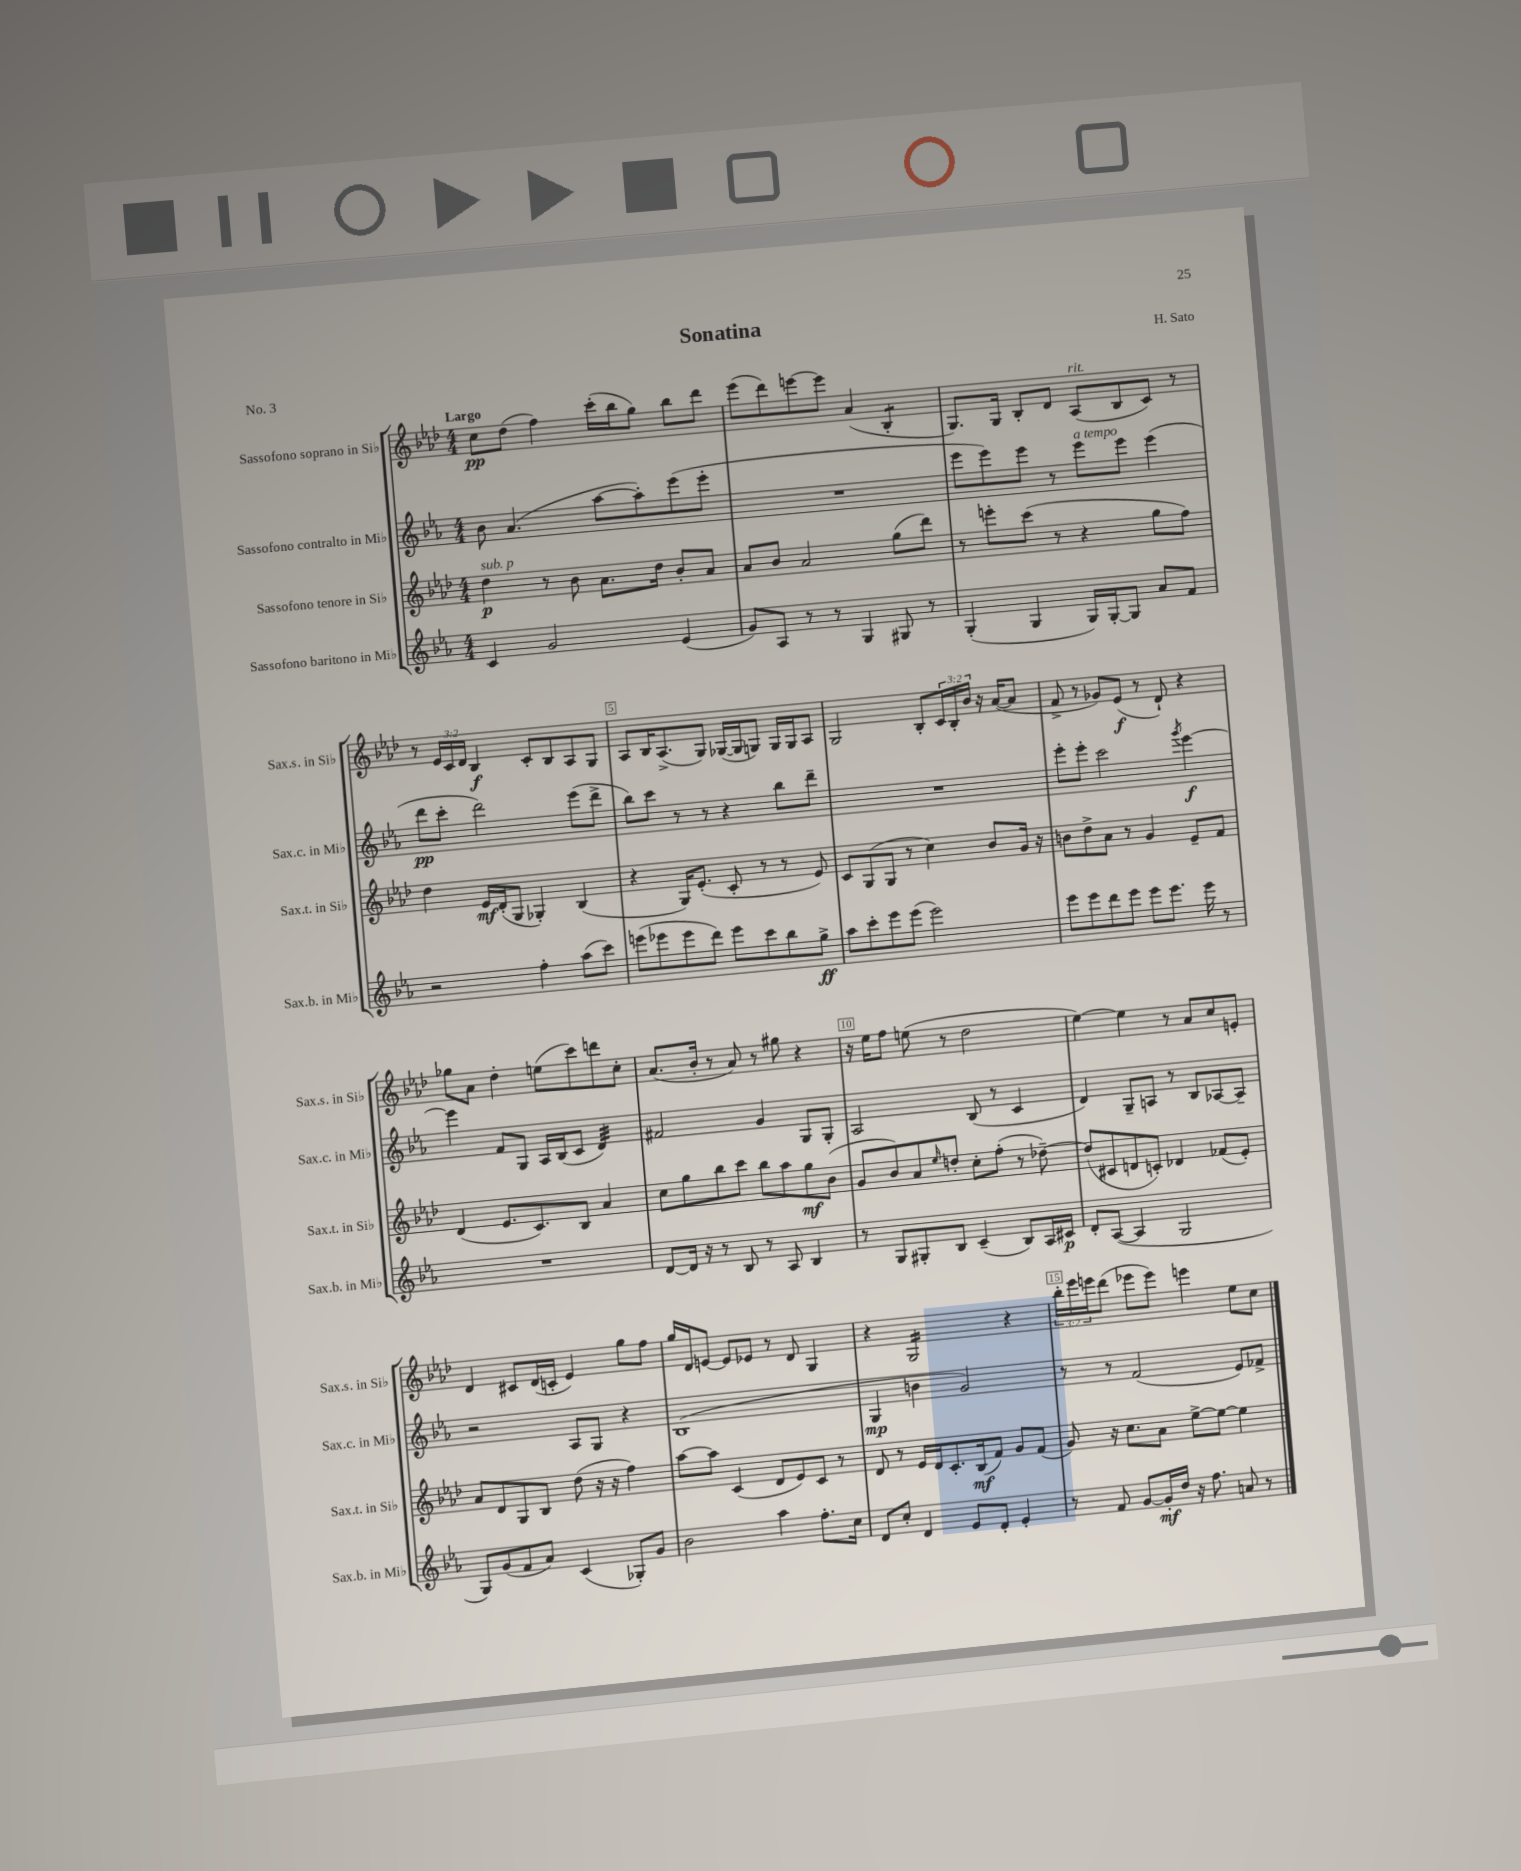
\header { title = "Sonatina" composer = "H. Sato" piece = "No. 3" }
<<
\new StaffGroup <<
\new Staff = "s0" \with { instrumentName = "Sassofono soprano in Sib" shortInstrumentName = "Sax.s. in Sib" } {
    \clef treble \key aes \major \numericTimeSignature \time 4/4 \override Staff.TupletNumber.text = #tuplet-number::calc-fraction-text \tempo "Largo"
    c''8\pp des''8( f''4) c'''16-.( bes''16 g''8) bes''8 des'''8 |
    ees'''8( des'''8) e'''8~ e'''8 aes'4( bes4:8-. |
    g8.) g16 bes8-. des'8 aes8^\markup { \italic "rit." }( bes8 c'8) r8 |
    r8 \tuplet 3/2 { ees'16 c'16 des'16 } bes4\f c'8-. bes8 aes8 g8 |
    aes8 bes16 aes8.->( g8) ges16~( ges16 g8) g16 g16 aes8 |
    g2 bes8-. \tuplet 3/2 { c'16 bes16-. bes'16 } r16 aes'16~( aes'8 |
    f'8-> r8 ges'8) ees'8\f( r8 des'8-!) r4 |
    ges''8 aes'8 des''4-. e''8( c'''8) d'''8 c''8-. |
    aes'8.( bes'16-. r8 aes'8) r8 gis''8 r4 |
    r16 ees''16 f''8 e''8( r8 des''2 |
    ees''4~) ees''4 r8 aes'8 c''8 e'8-. |
    des'4 cis'8 des'16( c'16-. ees'4) g''8 f''8 |
    g''16 des'16 e'8~ e'8 ees'8 r8 des'8 g4 |
    r4 g2:16 r4 |
    \tuplet 3/2 { bes''16-. ees'''16 e'''16 } des'''8( ees'''8 ees'''8) e'''4 ees''8 c''8 \bar "|." |
}
\new Staff = "s1" \with { instrumentName = "Sassofono contralto in Mib" shortInstrumentName = "Sax.c. in Mib" } {
    \clef treble \key ees \major \numericTimeSignature \time 4/4
    bes'8 aes'4.( aes''8~ aes''8-.) ees'''8( ees'''8-. |
    R1 |
    ees'''8 ees'''8) ees'''8 r8 ees'''8^\markup { \italic "a tempo" } ees'''8 ees'''4( |
    d'''8\pp c'''8-. d'''2) ees'''8( d'''8-> |
    bes''8) c'''8 r8 r8 r4 bes''8 d'''8-- |
    R1 |
    ees'''8-. ees'''8-. c'''2 \acciaccatura { g'''8 } ees'''4~\f |
    ees'''4 f'8 g8 aes16 bes16( c'8 d'4:32) |
    fis'2 g'4 g8 g8-. |
    aes2 bes8( r8 c'4 |
    d'4) g8-- a8 r8 bes8 aes8~ aes8-- |
    r2 aes8 g8 r4 |
    bes1( |
    g4\mp b'4 g'2) |
    r8 r8 f'2( ees'8) fes'8-> \bar "|." |
}
\new Staff = "s2" \with { instrumentName = "Sassofono tenore in Sib" shortInstrumentName = "Sax.t. in Sib" } {
    \clef treble \key aes \major \numericTimeSignature \time 4/4
    des''4\p^\markup { \italic "sub. p" } r8 bes'8 aes'8. des''16 bes'8-. aes'8 |
    aes'8 bes'8 aes'2 g''8( des'''8) |
    r8 e'''8-. c'''8( r8 r4 g''8 f''8) |
    des''4 ees'16\mf des'16-.( g8 ges4-.) bes4( |
    r4 g16) ees'8.-.( c'8-. r8 r8 ees'8) |
    c'8 g8( g8 r8 c''4) bes'8 g'16 r16 |
    b'8 des''8-> aes'8 r8 g'4 ees'8-- f'8 |
    des'4( ees'8. c'8.) bes8 aes'4 |
    c''8 g''8 bes''8 c'''8 bes''8 aes''8 g''8\mf bes'8( |
    g'8 bes'8) aes'8 \grace { ees''16 } d''8-. c''8-. f''8-.( r8 des''8~--) |
    des''8( cis'8 d'8 c'8-.) des'4 fes'8( ees'8-.) |
    aes'8 des'8 g8 bes8 des''8( r16 r16 f''4) |
    aes''8~ aes''8 c'4( des'8 ees'8) c'8 r8 |
    des'8 r8 ees'16 des'16 c'8.-. bes16\mf( f'8) g'8 f'8( |
    g'8) r16 c''8. aes'8 ees''8~-> ees''8~ ees''4 \bar "|." |
}
\new Staff = "s3" \with { instrumentName = "Sassofono baritono in Mib" shortInstrumentName = "Sax.b. in Mib" } {
    \clef treble \key ees \major \numericTimeSignature \time 4/4
    c'4 g'2 ees'4( |
    g'8) aes8 r8 r8 g4 gis8 r8 |
    g4-.( g4 g16) g16~-. g8 aes'8 f'8 |
    r2 f''4-. aes''8( c'''8) |
    e'''8( ees'''8 ees'''8 d'''8) ees'''8 c'''8 bes''8 g''8->\ff |
    aes''8 c'''8-. ees'''8 ees'''8( ees'''2) |
    ees'''8 ees'''8 d'''8 ees'''8 ees'''8 ees'''8. ees'''16 r8 |
    R1 |
    d'8~ d'16 r16 r8 bes8 r8 aes8 bes4 |
    r8 g8 gis8-. bes8 c'4--( bes8) aes16 cis'16\p |
    d'8-. aes8~( aes4 g2 |
    g8) g'8( f'8 aes'8) c'4( ges8-.) g'8 |
    bes'2 aes''4 f''8.-. c''16 |
    d'8 c''8-. d'4 ees'8 d'8-. ees'4-. |
    r8 f'8 g'8~ g'16-.\mf d''16 r16 f''8. a'8 r8 \bar "|." |
}
>>
>>
\layout { \context { \Score \override BarNumber.break-visibility = ##(#f #t #t) barNumberVisibility = #(every-nth-bar-number-visible 5) \override BarNumber.stencil = #(make-stencil-boxer 0.1 0.3 ly:text-interface::print) } }
